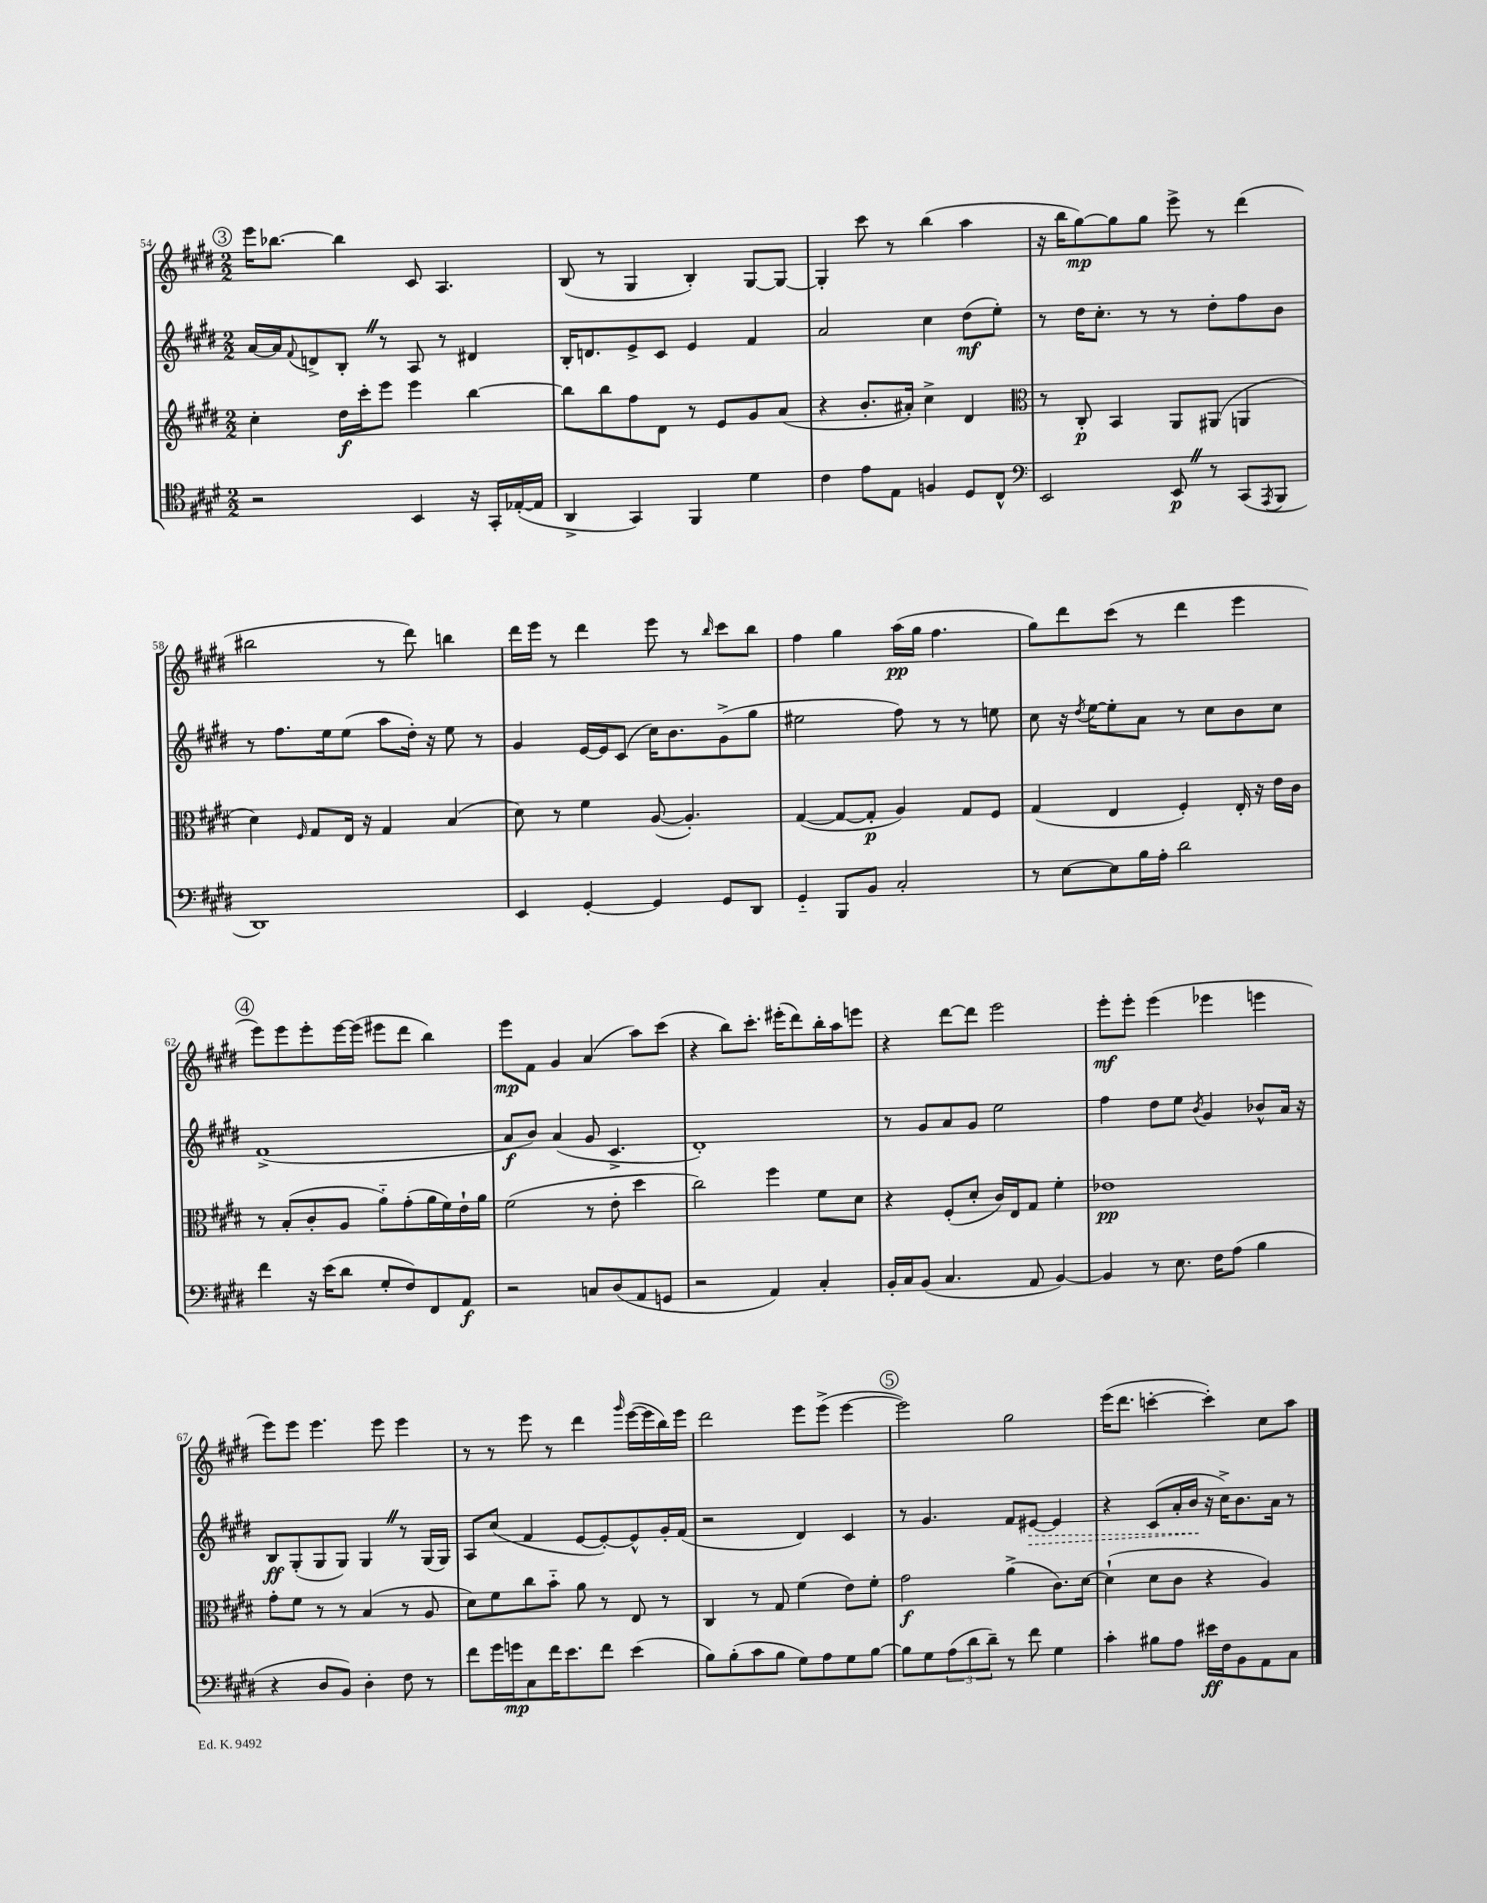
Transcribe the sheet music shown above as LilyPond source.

<<
\new StaffGroup <<
\new Staff = "s0" {
    \clef treble \key e \major \numericTimeSignature \time 2/2
    \mark \markup { \circle "3" } e'''16 bes''8.~ bes''4 cis'8 a4. |
    b8( r8 gis4 b4-.) gis8~ gis8~ |
    gis4-. cis'''8 r8 b''4( a''4 |
    r16 b''16 gis''8~\mp) gis''8 gis''8 e'''8-> r8 dis'''4( |
    bis''2 r8 dis'''8) b''4 |
    dis'''16 e'''16 r8 dis'''4 e'''8 r8 \grace { b''16 } cis'''8 b''8 |
    fis''4 gis''4 a''16\pp( gis''16 fis''4. |
    gis''8) dis'''8 cis'''8( r8 dis'''4 e'''4 |
    \mark \markup { \circle "4" } e'''8) e'''8 e'''8-. e'''16~ e'''16( eis'''8 dis'''8 b''4) |
    e'''8\mp fis'8 gis'4 a'4( a''8) cis'''8( |
    r4 b''8) cis'''8.-. eis'''16-.( dis'''8) b''16-. a''16 e'''8 |
    r4 dis'''8~ dis'''8 e'''2 |
    e'''8-.\mf e'''8-. e'''4( ees'''4 e'''4 |
    e'''8) e'''8 e'''4. e'''8 e'''4 |
    r8 r8 e'''8 r8 dis'''4 \grace { gis'''16 } e'''16~( e'''16 b''16) e'''16 |
    dis'''2 e'''8 e'''8->( e'''4~ |
    \mark \markup { \circle "5" } e'''2) gis''2 |
    e'''16( dis'''8. c'''4~-. c'''4-.) cis''8 a''8 \bar "|." |
}
\new Staff = "s1" {
    \clef treble \key e \major \numericTimeSignature \time 2/2
    \mark \markup { \circle "3" } a'16~ a'16 \appoggiatura { fis'8 } d'8-> b8-. \once \override BreathingSign.text = \markup { \musicglyph "scripts.caesura.straight" } \breathe r8 a8 r8 dis'4 |
    b16-. d'8. e'8-> cis'8 e'4 fis'4 |
    a'2 cis''4 dis''8\mf( e''8-.) |
    r8 dis''16 cis''8.-. r8 r8 dis''8-. fis''8 b'8 |
    r8 fis''8. e''16 e''8( a''8 dis''16-.) r16 e''8 r8 |
    gis'4 e'16~ e'16 cis'8( cis''16) b'8. gis'8->( gis''8 |
    eis''2 fis''8) r8 r8 e''8 |
    cis''8 r16 \acciaccatura { dis''8 } e''16~ e''8-. a'8 r8 cis''8 b'8 cis''8 |
    \mark \markup { \circle "4" } fis'1->( |
    a'8\f b'8) a'4( gis'8 cis'4.-> |
    dis'1-.) |
    r8 gis'8 a'8 gis'8 e''2 |
    fis''4 dis''8 e''8 \acciaccatura { b'8 } gis'4 bes'8-^ a'16 r16 |
    b8\ff gis8-.( gis8 gis8) gis4 \once \override BreathingSign.text = \markup { \musicglyph "scripts.caesura.straight" } \breathe r8 gis16( gis16) |
    a8 cis''8( fis'4 e'8~ e'8~-.) e'8-^ gis'16-. fis'16( |
    r2 dis'4) cis'4 |
    \mark \markup { \circle "5" } r8 gis'4. fis'8 \once \override Hairpin.style = #'dashed-line eis'8~\> eis'4 |
    r4 cis'8( a'16-. b'16\! r16 cis''16->) b'8. a'16 r8 \bar "|." |
}
\new Staff = "s2" {
    \clef treble \key e \major \numericTimeSignature \time 2/2
    \mark \markup { \circle "3" } cis''4-. dis''16\f cis'''16-. e'''8 e'''4 b''4~ |
    b''8 b''8 fis''8 dis'8 r8 e'8 gis'8 a'8( |
    r4 b'8.-. ais'16-.) cis''4-> dis'4 |
    \clef alto r8 cis8-.\p b,4 a,8 ais,8( a,4 |
    dis'4) \grace { fis16 } gis8 e16 r16 gis4 b4( |
    dis'8) r8 fis'4 a8~( a4.-.) |
    gis4~( gis8~ gis8-.\p a4) gis8 fis8 |
    gis4( e4 fis4-.) e16-. r16 e'16 cis'16 |
    \mark \markup { \circle "4" } r8 b8-.( cis'8-. a8 a'8-_) gis'8-.( a'16 fis'16) e'16-! a'16 |
    fis'2( r8 e'8-. dis''4 |
    cis''2) fis''4 fis'8 dis'8 |
    r4 fis8-.( dis'8-. cis'16) e16 gis8 fis'4-. |
    ees'1\pp |
    gis'8-. fis'8 r8 r8 b4( r8 a8 |
    dis'8) fis'8 cis''8 b'8-_ a'8 r8 e8 r8 |
    cis4 r8 gis8 fis'4( e'8) fis'8-. |
    \mark \markup { \circle "5" } gis'2\f a'4->( cis'8.) dis'16~ |
    dis'4-!( dis'8 cis'8 r4 a4) \bar "|." |
}
\new Staff = "s3" {
    \clef tenor \key e \major \numericTimeSignature \time 2/2
    \mark \markup { \circle "3" } r2 b,4 r16 gis,16-. ees16~-.( ees16 |
    a,4-> gis,4) fis,4 dis'4 |
    cis'4 e'8 e8 f4 dis8 cis8-^ |
    \clef bass e,2 e,8\p \once \override BreathingSign.text = \markup { \musicglyph "scripts.caesura.straight" } \breathe r8 cis,8( \acciaccatura { a,,8 } b,,8 |
    dis,1) |
    e,4 gis,4~-. gis,4 gis,8 dis,8 |
    gis,4-_ b,,8 b,8 cis2-. |
    r8 e8~ e8 b16 a16-. dis'2 |
    \mark \markup { \circle "4" } fis'4 r16 e'16( dis'8 gis8-. fis8) fis,8 a,8\f |
    r2 c8 dis8( a,8 g,8 |
    r2 a,4) cis4-. |
    b,16-. cis16 b,8( cis4. a,8 b,4~) |
    b,4 r8 e8. fis16 a8( b4 |
    r4 dis8 b,8) dis4-. fis8 r8 |
    fis'8 gis'16 g'16\mp cis8 fis'16 e'8. fis'8 e'4( |
    b8) b8-.( cis'8 b8 gis8) a8 gis8 b8~ |
    \mark \markup { \circle "5" } b8 gis8 \tuplet 3/2 { a8( dis'8 dis'8--) } r8 fis'8 gis4 |
    cis'4-. bis8 a8 eis'16\ff fis16 b,8 a,8 cis8 \bar "|." |
}
>>
>>
\layout { \context { \Score currentBarNumber = #54 } }
